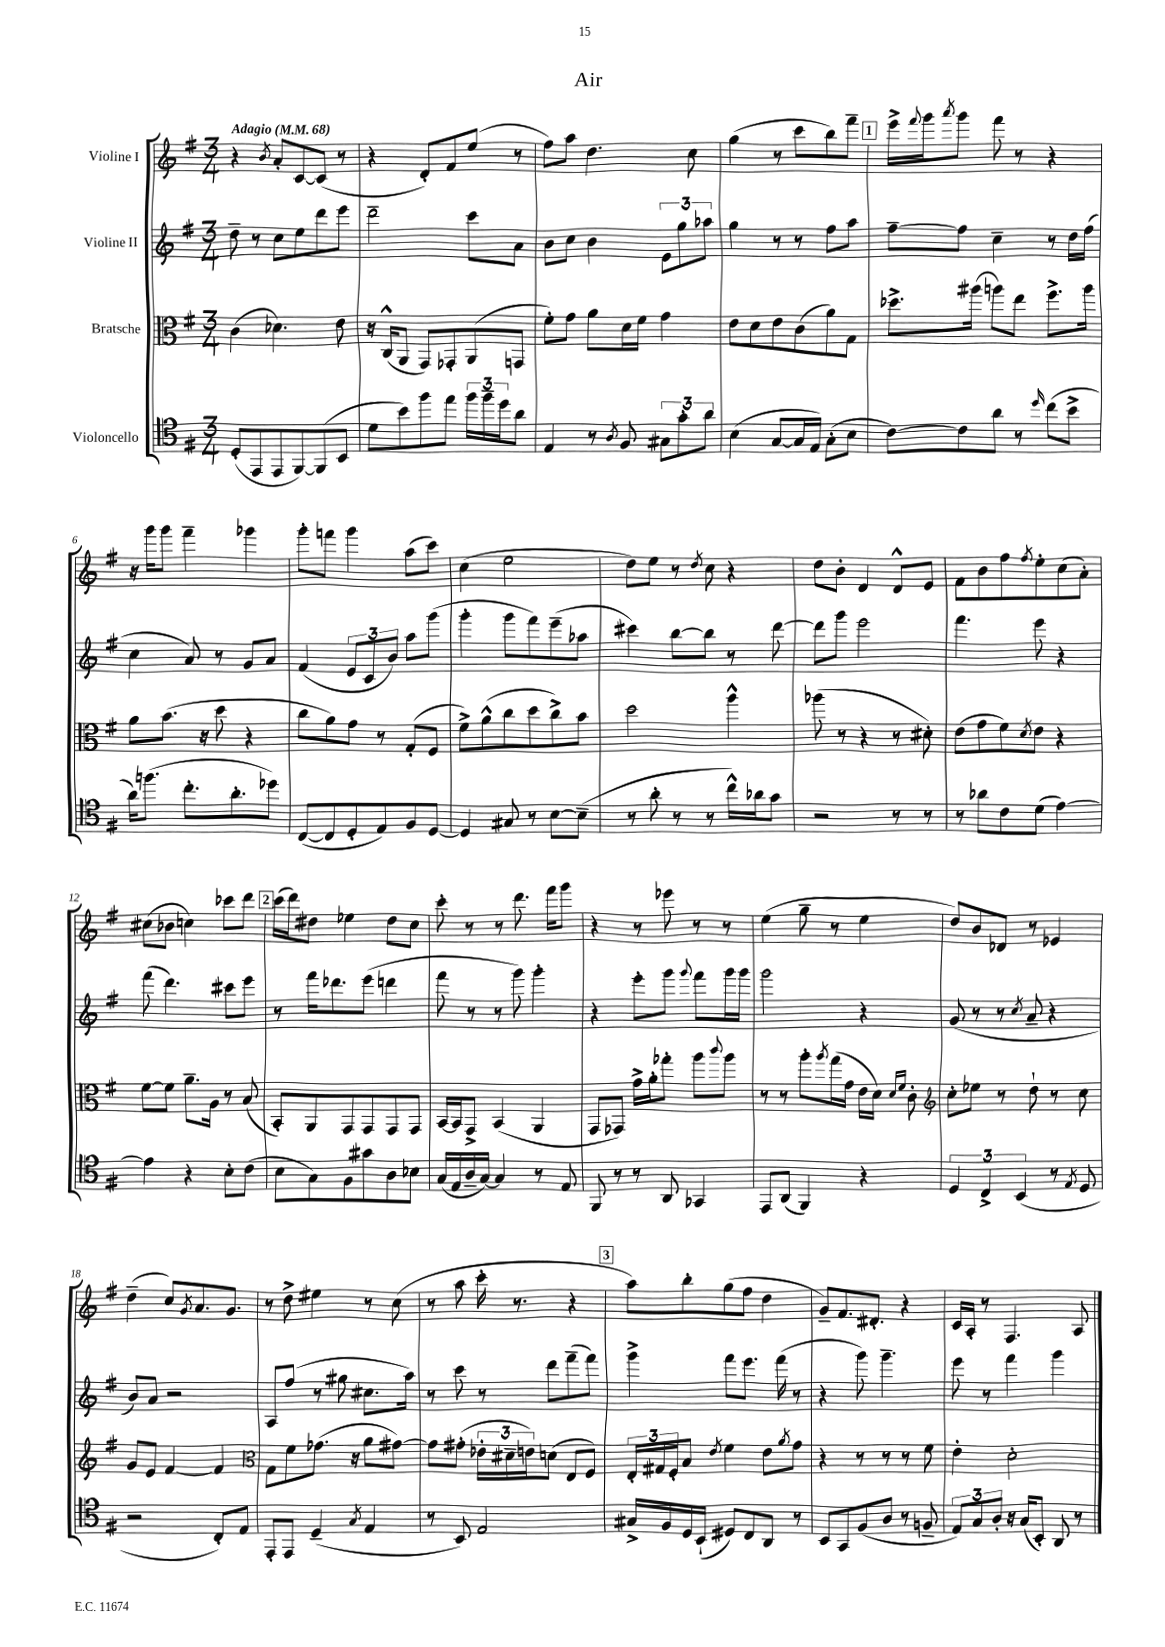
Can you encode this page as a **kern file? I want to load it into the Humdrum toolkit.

**kern	**kern	**kern	**kern
*staff4	*staff3	*staff2	*staff1
*clefC4	*clefC3	*clefG2	*clefG2
*k[f#]	*k[f#]	*k[f#]	*k[f#]
*M3/4	*M3/4	*M3/4	*M3/4
*MM68	*MM68	*MM68	*MM68
(8D'	(4c	8dd~	4r
8EE	.	8r	.
.	.	.	8qb
8EE	4.d-)	8cc	8a'
[8FF#)	.	8ee	[8c
(8FF#]	.	8ddd	(8c]
8BB	8e	8eee	8r
=	=	=	=
8d	16r	2ddd~	4r
.	(16C^^	.	.
8b)	8AA	.	.
8ff#	8GG)	.	8d')
8ee	8GG-'	.	8f#
24ff#	(8AA	8ccc	(8ee
24ff#~	.	.	.
24dd	.	.	.
8a	8GG	8a	8r
=	=	=	=
4E	8f#')	8b	8ff#)
.	8g	8cc	8aa
8r	8a	4b	4.dd
8qA	.	.	.
8F#	16d	.	.
.	16f#	.	.
12G#	4g	12e	.
12g'	.	12gg	.
.	.	.	8cc
12a	.	12aa-	.
=	=	=	=
(4B	8e	4gg	(4gg
.	8d	.	.
[8G	8e	8r	8r
16G]	(8c	8r	8ccc
16E)	.	.	.
(8G'	8a)	8ff#	8bb)
8B	8G	8aa	8fff#~
=	=	=	=
[8c)	8.dd-^	[8ff#~	16eee^
.	.	.	8qqfff#
.	.	.	16ggg
.	.	.	8qaaa
8c]	.	8ff#]	8ggg
.	(16aa#	.	.
8a	8aa)	4cc~	8fff#
8r	8ee	.	8r
16qqdd	.	.	.
(8cc	8.ff#^	8r	4r
8b^	.	16dd	.
.	16aa	(16ff#	.
=	=	=	=
16a)	8a	4cc	16r
(8.ff	.	.	16ggg
.	(8.b	.	8ggg
8.cc'	.	8a)	4fff#~
.	16r	.	.
.	8dd	8r	.
8.a'	.	.	.
.	4r	8g	4ggg-
8dd-)	.	8a	.
=	=	=	=
([8C	8cc	(4f#	8ggg'
8C]	8a)	.	8fff
8D'	8g	12e	4ggg
.	.	12c	.
8E)	8r	.	.
.	.	12b)	.
8F#	(8G'	8aa	(8aa
[8D	8F#	(8ggg	8ccc)
=	=	=	=
4D]	8f#^)	4ggg'	(4cc
.	(8a^^	.	.
8G#	8cc	8ggg	2ee
8r	8dd	8fff#)	.
[8B	8cc^)	(8eee~	.
(8B~]	8b	8aa-	.
=	=	=	=
8r	2dd	4ccc#)	8dd)
8a'	.	.	8ee
8r	.	[8bb	8r
.	.	.	8qdd
8r	.	8bb]	8cc
16cc^^)	4aa^^	8r	4r
16a-	.	.	.
8g	.	[8ddd	.
=	=	=	=
2r	(8aa-	8ddd]	8dd
.	8r	8ggg	8b'
.	4r	2eee	4d
8r	8r	.	8d^^
8r	8d#')	.	8e
=	=	=	=
8r	(8e	4.fff#	8f#
8a-	8g	.	8b
8c	8f#)	.	8ff#
.	8qd	.	8qff#
(8d	8e	8eee	8ee'
[4e)	4r	4r	(8cc
.	.	.	8a')
=	=	=	=
4e]	[8f#	(8fff#	(8cc#
.	8f#]	4.ddd)	8b-
4r	8.a~	.	4cc)
.	16A	.	.
8B'	8r	8ccc#	8ccc-
(8c	(8B	8eee	8ddd
=	=	=	=
8B	8BB')	8r	(16ccc
.	.	.	16ddd)
8G)	8AA	16fff#	8dd#
.	.	8.ddd-	.
8F#	8GG	.	4ee-
8g#	8GG	(8eee	.
8A	8GG	4ddd	8dd#
8B-	8GG	.	8cc
=	=	=	=
(16G	[16BB	8fff#	8ccc'
16E	16BB]	.	.
16A~	8GG^	8r	8r
[16G)	.	.	.
4G]	(4BB	8r	8r
.	.	8ggg)	8.ddd
8r	4AA	4ggg'	.
.	.	.	16fff#
8E	.	.	8ggg
=	=	=	=
8FF#	8GG	4r	4r
8r	8GG-)	.	.
8r	16g^	8eee'	8r
.	16a'	.	.
8AA	8gg-'	8ggg	8eee-
.	.	8qqggg	.
4GG-	8aa	8fff#	8r
.	8qqccc	.	.
.	8aa	16ggg	8r
.	.	16ggg	.
=	=	=	=
8EE	8r	2ggg	(4ee
(8AA	8r	.	.
4FF#)	8aa'	.	8gg~
.	8qaa	.	.
.	(16gg	.	8r
.	16g	.	.
4r	16e	4r	4ee
.	16d)	.	.
.	16qqd	.	.
.	16qqf#	.	.
.	8c'	.	.
=	=	=	=
*	*clefG2	*	*
6D	8cc'	(8g	8dd)
.	8ee-	8r	8b
6C^	.	.	.
.	8r	8r	8d-
(6BB	.	.	.
.	.	8qcc	.
.	8dd`	8a~	8r
8r	8r	4r	4e-
8qE	.	.	.
8D	8cc	.	.
=	=	=	=
2r	8g	8b)	(4dd~
.	8e	8a	.
.	[4f#	2r	8cc)
.	.	.	8qg
.	.	.	8.a
8C')	4f#]	.	.
.	.	.	8.g
8E	.	.	.
=	=	=	=
*	*clefC3	*	*
8EE'	8G	8A	8r
8EE	8f#	(8ff#	8dd^
(4D~	(8.g-	8r	4ee#
.	.	8gg#	.
.	16r	.	.
8qG	.	.	.
4E	8a	8.cc#	8r
.	[8g#)	.	(8cc
.	.	16aa)	.
=	=	=	=
8r	8g#]	8r	8r
8BB)	(8g#'	8ccc	8aa
2E	24e-'	8r	16ccc'
.	24d#~	.	.
.	.	.	8.r
.	24e)	.	.
.	(8d	8ddd	.
.	8E	(8fff#~	4r
.	8F#)	8fff#)	.
=	=	=	=
16G#^	24E'	4ggg^	8aa)
.	24G#	.	.
16F#	.	.	.
.	24F#'	.	.
16D	8B	.	8bb'
(16BB`	.	.	.
.	8qe	.	.
8D#)	4f#	8fff#	(8gg
8C	.	8.eee	8ff#
8AA	8e	.	4dd
.	.	(16fff#	.
.	8qa	.	.
8r	8g	8r	.
=	=	=	=
8BB	4r	4r	8g~)
8GG	.	.	8.f#
(8F#	8r	8ggg)	.
.	.	.	8.d#'
8A	8r	4.ggg~	.
8r	8r	.	4r
8F~	8f#	.	.
=	=	=	=
12E)	4e'	8eee	16c
.	.	.	16A'
12G	.	.	.
.	.	8r	8r
12A'	.	.	.
16r	2d'	4fff#	4.F#
(16G	.	.	.
8BB')	.	.	.
8AA	.	4ggg	.
8r	.	.	8A
==	==	==	==
*-	*-	*-	*-
